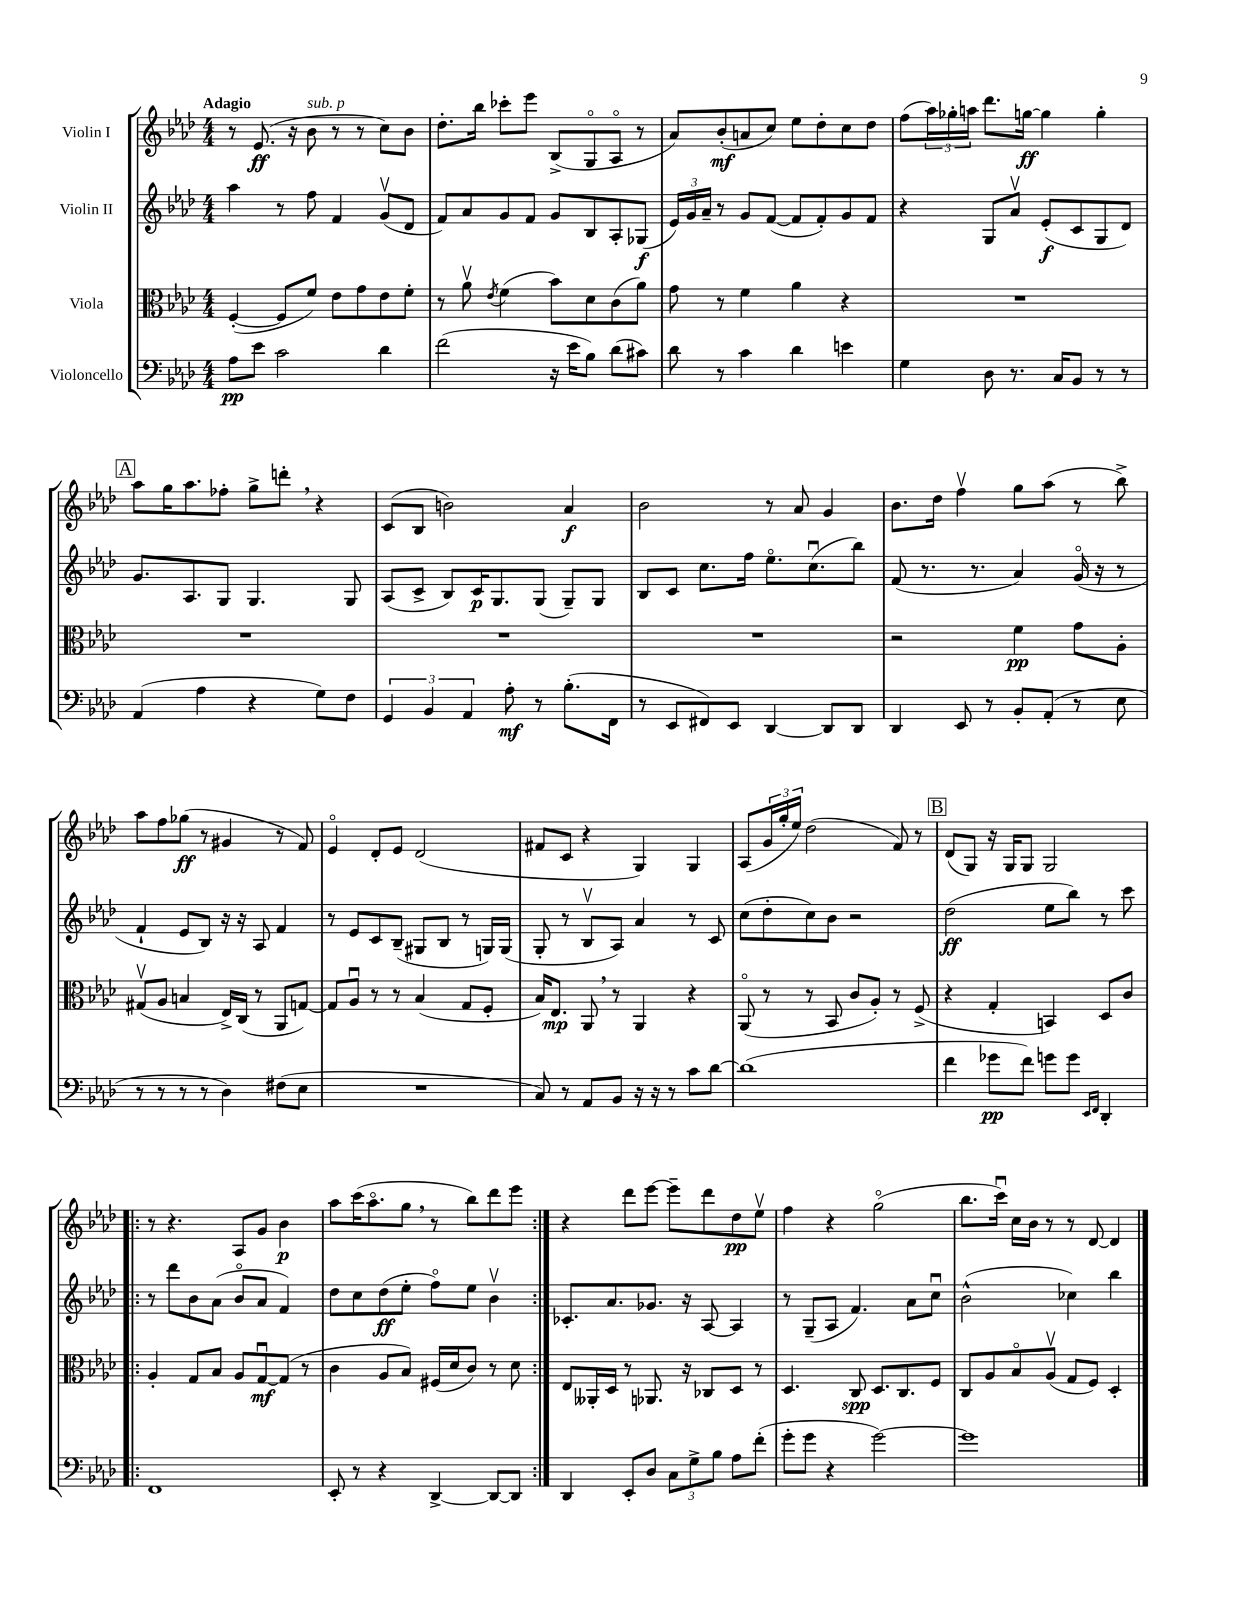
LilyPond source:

<<
\new StaffGroup <<
\new Staff = "s0" \with { instrumentName = "Violin I" } {
    \clef treble \key aes \major \numericTimeSignature \time 4/4 \tempo "Adagio"
    r8 ees'8.\ff( r16 bes'8^\markup { \italic "sub. p" } r8 r8 c''8) bes'8 |
    des''8.-. bes''16 ces'''8-. ees'''8 bes8->( g8\flageolet aes8\flageolet r8 |
    aes'8) bes'8-.\mf( a'8 c''8) ees''8 des''8-. c''8 des''8 |
    f''8( \tuplet 3/2 { aes''16) ges''16-. a''16 } des'''8. g''16~\ff g''4 g''4-. |
    \mark \markup { \box "A" } aes''8 g''16 aes''8. fes''8-. g''8-> d'''8-. \breathe r4 |
    c'8( bes8 b'2) aes'4\f |
    bes'2 r8 aes'8 g'4 |
    bes'8. des''16 f''4\upbow g''8 aes''8( r8 bes''8->) |
    aes''8 f''8 ges''8\ff( r8 gis'4 r8 f'8) |
    ees'4\flageolet des'8-. ees'8 des'2( |
    fis'8 c'8 r4 g4) g4 |
    aes8( \tuplet 3/2 { g'16 g''16-. ees''16) } des''2( f'8) r8 |
    \mark \markup { \box "B" } des'8( g8) r16 g16 g8 g2 |
    \repeat volta 2 { r8 r4. aes8 g'8 bes'4\p |
    aes''8 c'''16( aes''8.\flageolet g''8 \breathe r8 bes''8) des'''8 ees'''8 | }
    r4 des'''8 ees'''8~ ees'''8-- des'''8 des''8\pp ees''8\upbow |
    f''4 r4 g''2\flageolet( |
    bes''8. c'''16\downbow) c''16 bes'16 r8 r8 des'8~ des'4 \bar "|." |
}
\new Staff = "s1" \with { instrumentName = "Violin II" } {
    \clef treble \key aes \major \numericTimeSignature \time 4/4
    aes''4 r8 f''8 f'4 g'8\upbow( des'8 |
    f'8) aes'8 g'8 f'8 g'8 bes8 aes8-. ges8\f( |
    \tuplet 3/2 { ees'16) g'16 aes'16-- } r8 g'8 f'8~( f'8 f'8-.) g'8 f'8 |
    r4 g8 aes'8\upbow ees'8-.\f( c'8 g8 des'8) |
    \mark \markup { \box "A" } g'8. aes8. g8 g4. g8 |
    aes8( c'8-> bes8) c'16\p g8. g8( g8--) g8 |
    bes8 c'8 c''8. f''16 ees''8.\flageolet c''8.\downbow( bes''8) |
    f'8( r8. r8. aes'4) g'16\flageolet( r16 r8 |
    f'4-! ees'8 bes8) r16 r16 aes8 f'4 |
    r8 ees'8 c'8 bes8--( gis8 bes8 r8 g16) g16( |
    g8-. r8 bes8\upbow aes8) aes'4 r8 c'8 |
    c''8( des''8-. c''8) bes'8 r2 |
    \mark \markup { \box "B" } des''2\ff( ees''8 bes''8) r8 c'''8 |
    \repeat volta 2 { r8 des'''8 bes'8 aes'8( bes'8\flageolet aes'8 f'4) |
    des''8 c''8 des''8\ff( ees''8-. f''8\flageolet) ees''8 bes'4\upbow | }
    ces'8.-. aes'8. ges'8. r16 aes8~ aes4 |
    r8 g8--( aes8 f'4.) aes'8 c''8\downbow |
    bes'2-^( ces''4) bes''4 \bar "|." |
}
\new Staff = "s2" \with { instrumentName = "Viola" } {
    \clef alto \key aes \major \numericTimeSignature \time 4/4
    f4~-.( f8 f'8) ees'8 g'8 ees'8 f'8-. |
    r8 aes'8\upbow \acciaccatura { ees'8 } f'4( bes'8) des'8 c'8( aes'8) |
    g'8 r8 f'4 aes'4 r4 |
    R1 |
    \mark \markup { \box "A" } R1 |
    R1 |
    R1 |
    r2 f'4\pp g'8 aes8-. |
    gis8\upbow( aes8 b4 ees16->) c16( r8 aes,8 g8~) |
    g8 aes8\downbow r8 r8 bes4( g8 f8-. |
    bes16) ees8.\mp aes,8 \breathe r8 aes,4 r4 |
    aes,8\flageolet( r8 r8 bes,8 c'8 aes8-.) r8 f8->( |
    \mark \markup { \box "B" } r4 g4-. b,4) des8 c'8 |
    \repeat volta 2 { aes4-. g8 bes8 aes8 g8~\downbow\mf g8( r8 |
    c'4 aes8 bes8) fis16( des'16 c'8) r8 des'8 | }
    ees8 aeses,16-. des16 r8 aes,8. r16 ces8 des8 r8 |
    des4. c8\spp des8. c8. f8 |
    c8 aes8 bes8\flageolet aes8\upbow( g8 f8) des4-. \bar "|." |
}
\new Staff = "s3" \with { instrumentName = "Violoncello" } {
    \clef bass \key aes \major \numericTimeSignature \time 4/4
    aes8\pp ees'8 c'2 des'4 |
    f'2( r16 ees'16 bes8) des'8( cis'8) |
    des'8 r8 c'4 des'4 e'4 |
    g4 des8 r8. c16 bes,8 r8 r8 |
    \mark \markup { \box "A" } aes,4( aes4 r4 g8) f8 |
    \tuplet 3/2 { g,4 bes,4 aes,4 } aes8-.\mf r8 bes8.-.( f,16 |
    r8 ees,8 fis,8) ees,8 des,4~ des,8 des,8 |
    des,4 ees,8 r8 bes,8-. aes,8-.( r8 ees8 |
    r8 r8 r8 r8 des4) fis8( ees8 |
    R1 |
    c8) r8 aes,8 bes,8 r16 r16 r8 c'8 des'8~ |
    des'1( |
    \mark \markup { \box "B" } f'4 ges'8\pp f'8) g'8 g'8 \grace { ees,16 f,16 } des,4-. |
    \repeat volta 2 { f,1 |
    ees,8-. r8 r4 des,4~-> des,8~ des,8 | }
    des,4 ees,8-. des8 \tuplet 3/2 { c8 g8-> bes8 } aes8 f'8-.( |
    g'8-. g'8 r4 g'2~) |
    g'1 \bar "|." |
}
>>
>>
\layout { \context { \Score \remove "Bar_number_engraver" } }
